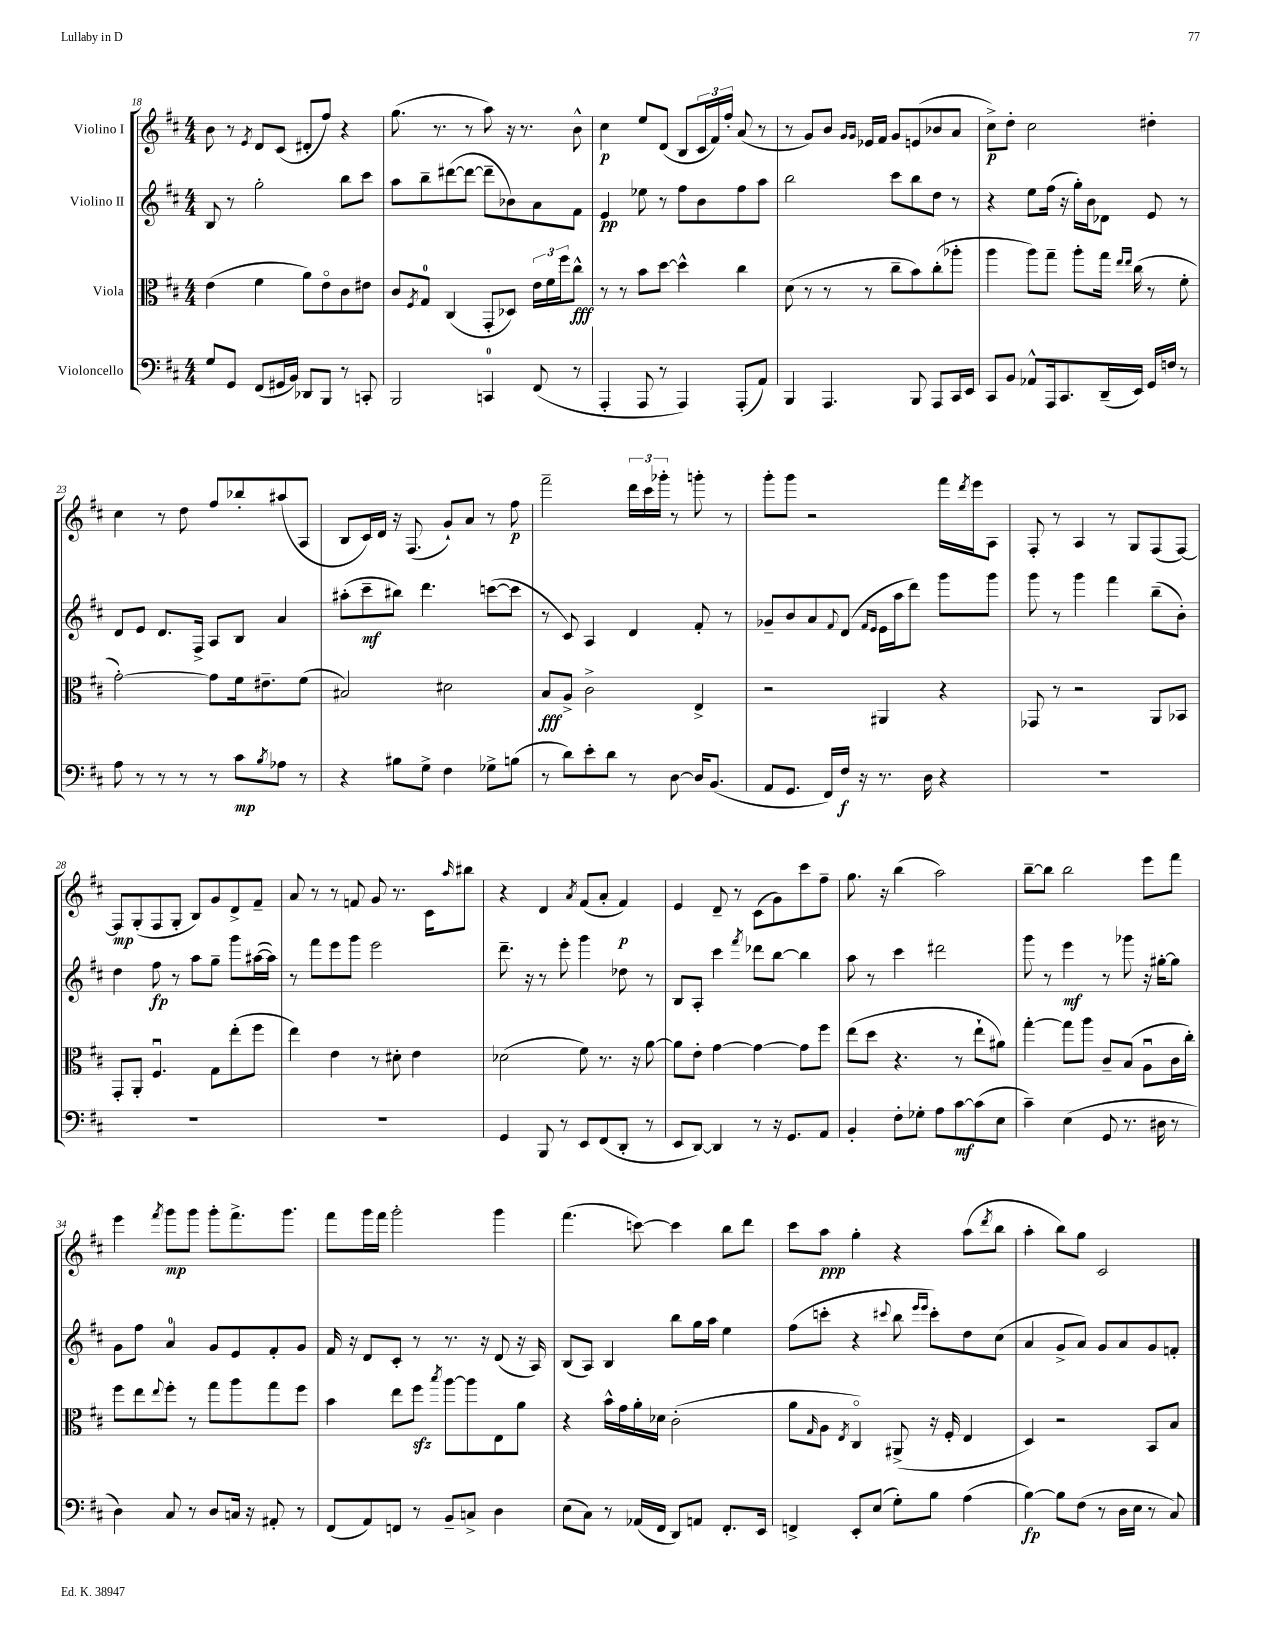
<<
\new StaffGroup <<
\new Staff = "s0" \with { instrumentName = "Violino I" } {
    \clef treble \key d \major \numericTimeSignature \time 4/4
    b'8 r8 \acciaccatura { e'8 } d'8 cis'8( dis'8-. fis''8) r4 |
    g''8.( r8. r8 a''8) r16 r8. b'8-^ |
    cis''4\p e''8 d'8( b8 \tuplet 3/2 { cis'16 fis'16) fis''16-. } a'8( r8 |
    r8 g'8) b'8 \grace { g'16 g'16 } ees'16 fis'16 g'8 e'8( bes'8 a'8 |
    cis''8->\p) d''8-. cis''2 dis''4-. |
    cis''4 r8 d''8 fis''8 bes''8-. ais''8( a8 |
    b8 cis'16) d'16 r16 fis8.( g'8-!) a'8 r8 fis''8\p |
    fis'''2-- \tuplet 3/2 { d'''16 cis'''16 ges'''16-. } r8 g'''8-. r8 |
    g'''8-. g'''8 r2 fis'''16 \acciaccatura { d'''8 } e'''16 a8 |
    fis8-. r8 a4 r8 g8 fis8( fis8~) |
    fis8\mp g8-.( fis8 g8-. b8) g'8 d'8-> fis'8-- |
    a'8 r8 r8 f'8 g'8 r8. cis'16 \grace { a''16 } bis''8 |
    r4 d'4 \acciaccatura { a'8 } fis'8( a'8-. fis'4\p) |
    e'4 d'8-- r8 cis'8( g'8) cis'''8 fis''8-- |
    g''8. r16 b''4( a''2) |
    b''8~-- b''8 b''2 e'''8 fis'''8 |
    e'''4 \acciaccatura { fis'''8 } g'''8\mp g'''8 g'''8-. fis'''8.-> g'''8. |
    fis'''8 g'''16 fis'''16 g'''2-. g'''4 |
    fis'''4.( c'''8~) c'''4 b''8 d'''8 |
    cis'''8 a''8\ppp g''4-. r4 a''8( \acciaccatura { d'''8 } b''8 |
    a''4-. b''8) g''8 cis'2 \bar "|." |
}
\new Staff = "s1" \with { instrumentName = "Violino II" } {
    \clef treble \key d \major \numericTimeSignature \time 4/4
    b8 r8 g''2-. b''8 cis'''8 |
    a''8 b''8-- dis'''8~( dis'''8~ dis'''8-- bes'8) a'8 fis'8 |
    e'4\pp ees''8 r8 fis''8 b'8 fis''8 a''8 |
    b''2 cis'''8 b''8 d''8 r8 |
    r4 e''8 fis''16( r16 g''16-.) b'16 des'8 e'8 r8 |
    d'8 e'8 d'8. fis16-> a8 b8 a'4 |
    ais''8-.( cis'''8--\mf bis''8) d'''4. c'''8~( c'''8 |
    r8 cis'8) a4 d'4 fis'8-. r8 |
    ges'8-- b'8 a'8 \appoggiatura { fis'8 } d'8( \grace { fis'16 e'16 } e'16 a''16 d'''8) g'''8 g'''8 |
    g'''8 r8 g'''4 fis'''4 b''8--( b'8-.) |
    d''4 fis''8\fp r8 a''8 g''8-- g'''8 ais''16~( ais''16) |
    r8 fis'''8 e'''8 g'''8 e'''2 |
    d'''8.-- r16 r8 e'''8-. g'''4 des''8 r8 |
    b8 a8-. cis'''4 \acciaccatura { fis'''8 } des'''8 b''8~ b''4 |
    a''8 r8 cis'''4 dis'''2 |
    g'''8 r8 e'''4\mf r8 ges'''8 r16 gis''16~-. gis''8 |
    g'8 fis''8 a'4-0 g'8 e'8 fis'8-. g'8 |
    fis'16 r16 d'8 cis'8-. r8 r8. r16 d'8( r16 a16) |
    b8( a8) b4 b''8 g''16 a''16 e''4 |
    fis''8( c'''8-. r4 \appoggiatura { cis'''8 } b''8 \grace { e'''16 e'''16 } cis'''8-.) d''8 cis''8( |
    a'4 g'8-> a'8) g'8 a'8 g'8 f'8-. \bar "|." |
}
\new Staff = "s2" \with { instrumentName = "Viola" } {
    \clef alto \key d \major \numericTimeSignature \time 4/4
    e'4( fis'4 a'8) e'8\flageolet cis'8 eis'8 |
    cis'8 \acciaccatura { fis8 } g8-0 cis4( g,8-. des8) \tuplet 3/2 { e'16 fis'16 fis''16 } cis''8-^\fff |
    r8 r8 b'8 d''8~ d''4-^ cis''4 |
    d'8( r8 r8 r8 cis''8-- b'8) cis''8-.( aes''8-. |
    a''4 a''8) g''8-- a''8-. g''16 \grace { e''16 e''16 } cis''16( r8 fis'8-. |
    g'2~-.) g'8 fis'16 eis'8.-- fis'8( |
    bis2) dis'2 |
    b8\fff a8-> cis'2-> e4-> |
    r2 ais,4 r4 |
    ges,8 r8 r2 a,8 bes,8 |
    g,8-. a,8-. fis4.\downbow g8 e''8-.( fis''8 |
    e''4) e'4 r8 dis'8-. e'4 |
    des'2( fis'8) r8. r16 a'8~ |
    a'8 e'8-. g'4~ g'4~ g'8 fis''8 |
    e''8( d''8 r4. r8 e''8-! ais'8) |
    g''4~-. g''8 a''8 cis'8-- b8( a8\downbow cis'16 cis''16-.) |
    fis''8 e''8 \appoggiatura { e''8 } fis''8-. r8 g''8 a''8 g''8 fis''8 |
    b'4 e''8 fis''8\sfz \acciaccatura { b''8 } a''8~ a''8 e8 a'8 |
    r4 b'16-^ g'16 a'16-. des'16 cis'2-.( |
    a'8 \grace { g16 } a8 \acciaccatura { e8 } cis4\flageolet) ais,8->( r16 fis16-. e4 |
    d4) r2 b,8 b8 \bar "|." |
}
\new Staff = "s3" \with { instrumentName = "Violoncello" } {
    \clef bass \key d \major \numericTimeSignature \time 4/4
    g8 g,8 fis,8( gis,16 b,16) des,8 b,,8 r8 c,8-. |
    b,,2 c,4-0 fis,8( r8 |
    a,,4-. a,,8 r8 a,,4) a,,8-.( a,8) |
    b,,4 a,,4. b,,8 a,,8 cis,16 e,16 |
    cis,8 b,8 aes,8-^ a,,16 cis,8. d,16--( e,16) g,16 f16 r8 |
    a8 r8 r8 r8 r8 cis'8\mp \acciaccatura { b8 } aes8 r8 |
    r4 bis8 g8-> fis4 ges8-> b8( |
    r8 d'8) e'8-. d'8 r8 d8~ d16 b,8.( |
    a,8 g,8. fis,16) fis16\f r16 r8. d16 r4 |
    R1 |
    R1 |
    R1 |
    g,4 b,,8 r8 e,8 fis,8( d,8-. r8 |
    e,8 d,8~) d,4 r8 r16 g,8. a,8 |
    b,4-. fis8-. ges8-. a8 cis'8~\mf cis'8( e8 |
    cis'4--) e4( g,8 r8. dis16 r8 |
    d4) cis8 r8 d8 c16 r16 ais,8-. r8 |
    fis,8( a,8) f,8 r8 b,8-- c8-> d4 |
    e8( cis8) r8 aes,16( fis,16 d,8) a,8 fis,8.-. e,16 |
    f,4-> e,8-. e8( g8-.) b8 a4( |
    b4~\fp) b8 fis8( r8 d16 e16 r8 cis8) \bar "|." |
}
>>
>>
\layout { \context { \Score currentBarNumber = #18 } }
